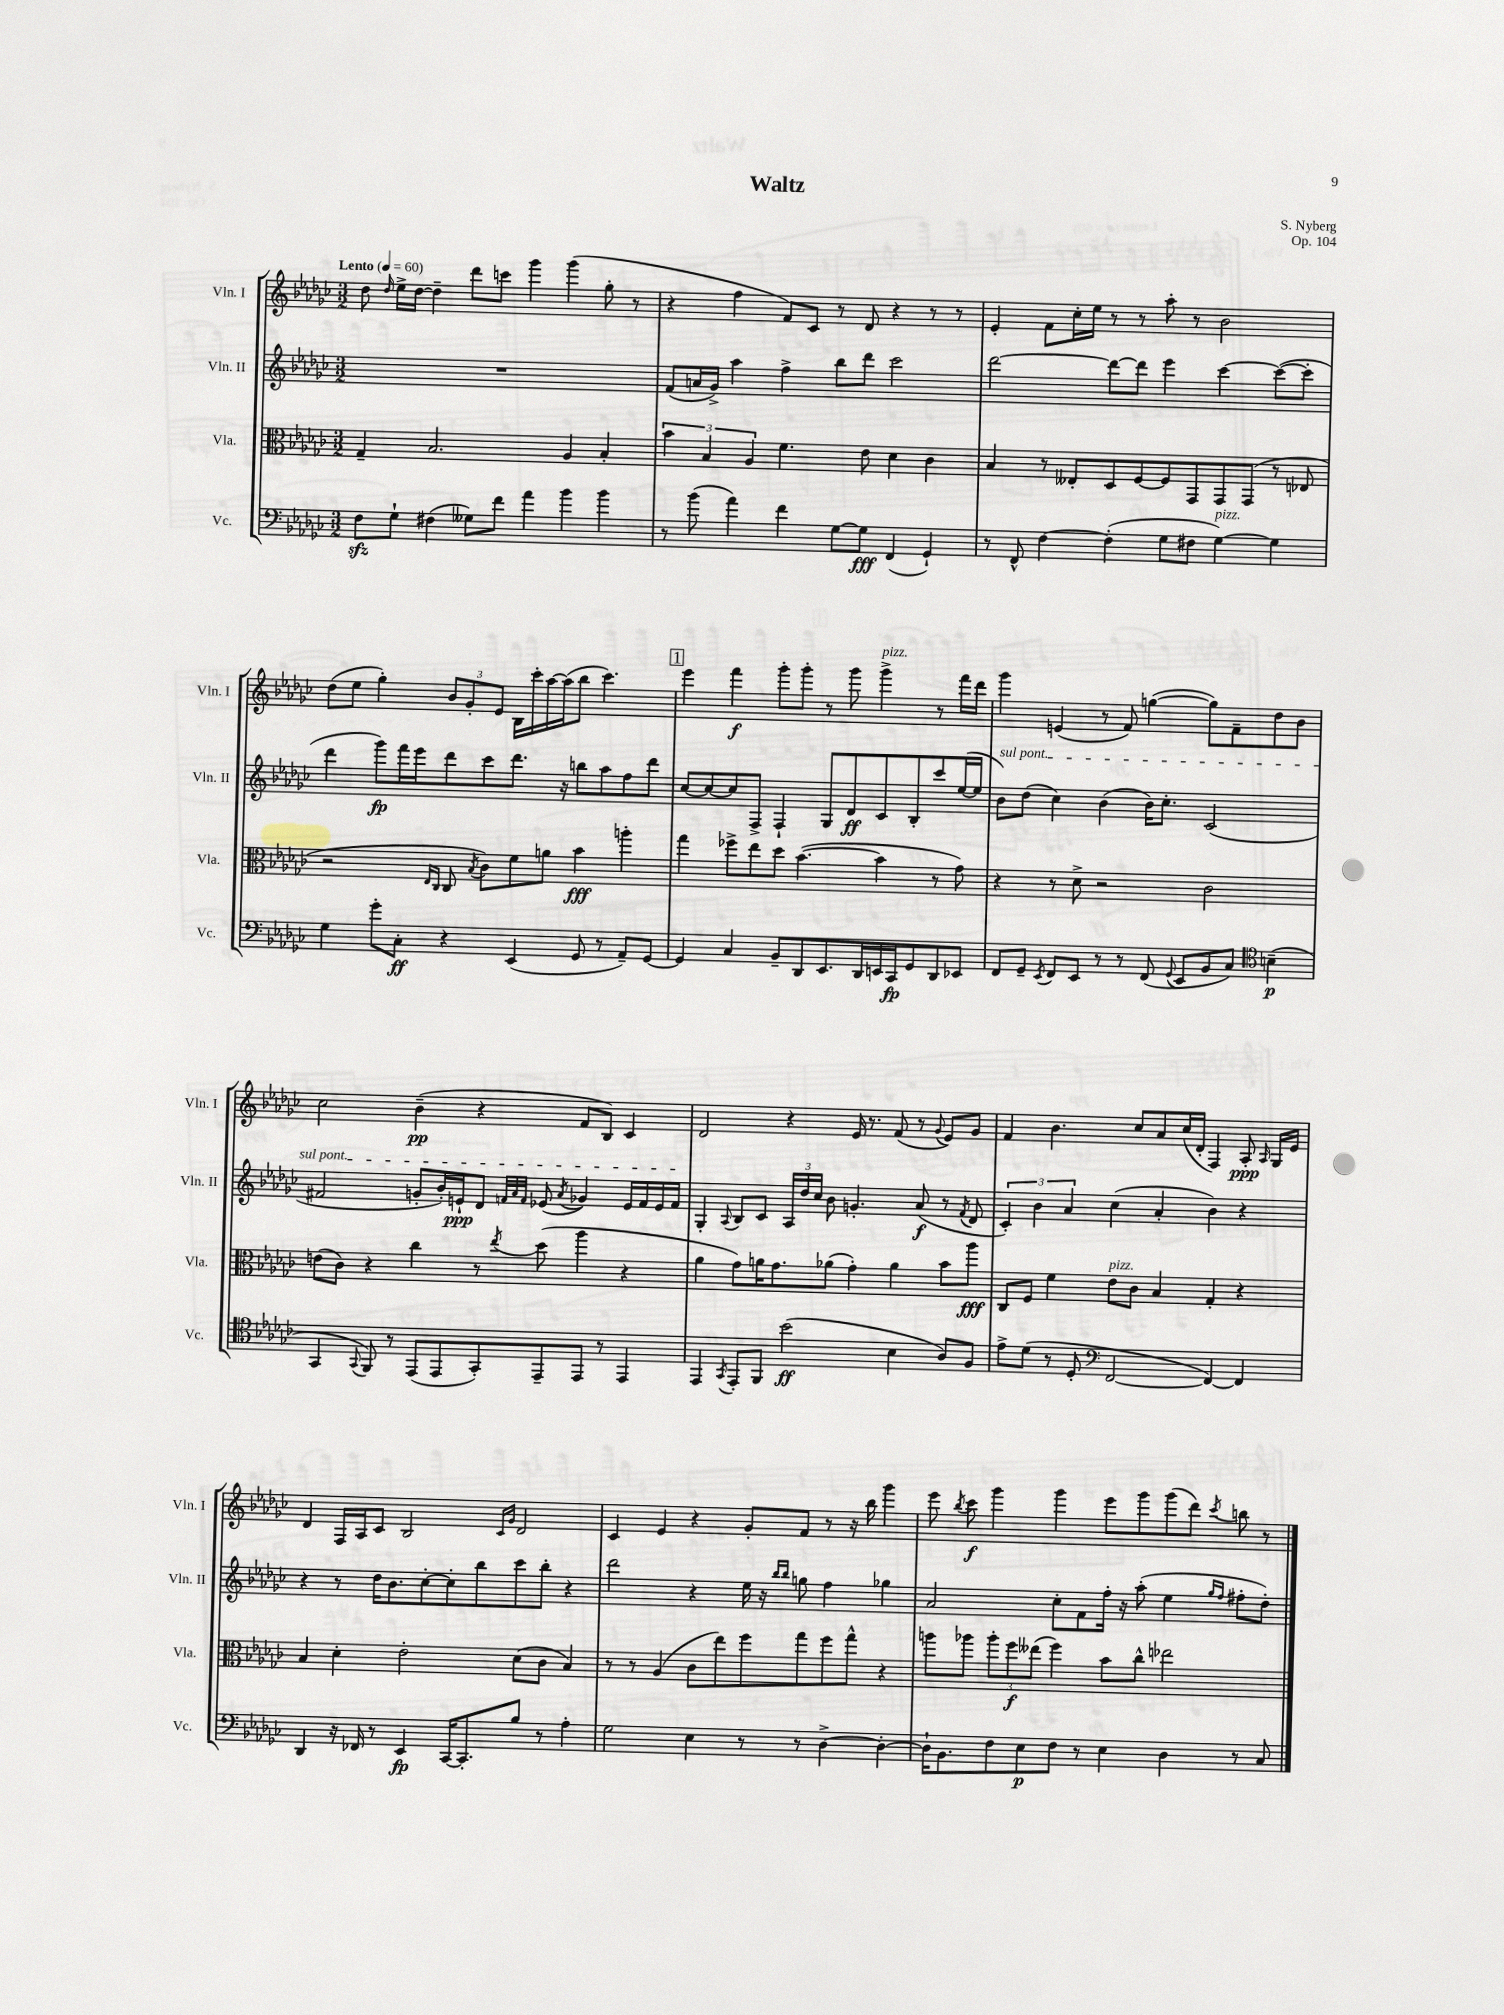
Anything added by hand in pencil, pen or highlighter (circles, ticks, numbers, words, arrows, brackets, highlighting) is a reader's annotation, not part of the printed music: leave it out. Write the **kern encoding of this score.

**kern	**kern	**kern	**kern
*staff4	*staff3	*staff2	*staff1
*clefF4	*clefC3	*clefG2	*clefG2
*k[b-e-a-d-g-c-]	*k[b-e-a-d-g-c-]	*k[b-e-a-d-g-c-]	*k[b-e-a-d-g-c-]
*M3/2	*M3/2	*M3/2	*M3/2
*MM60	*MM60	*MM60	*MM60
8F	4G-~	1.r	8dd-
.	.	.	16qqdd-
8G-`	.	.	16ee-^
.	.	.	[16dd-
(4F#	2.B-	.	4dd-~]
8G--)	.	.	8ddd-
8f	.	.	8ccc
4a-	.	.	4ggg-
4b-	4A-	.	(4ggg-
4b-	4B-'	.	8gg-'
.	.	.	8r
=	=	=	=
8r	6b-	(8f	4r
(8b-	.	16a	.
.	6B-	.	.
.	.	16g-^)	.
4a-)	.	4aa-	4ff
.	6A-	.	.
4f	4.f	4ff^	8f)
.	.	.	8c-
[8G-	.	8bb-	8r
8G-]	8e-	8ddd-	8d-
(4FF	4d-	2ccc-	4r
4GG-`)	4c-	.	8r
.	.	.	8r
=	=	=	=
8r	4B-	[2ddd-	4e-'
8FF^^	.	.	.
[4F	8r	.	8f
.	8E--'	.	16cc-'
.	.	.	16ee-
(4F']	8D-	8ddd-_	8r
.	[8F	8ddd-]	8r
8G-	8F]	4eee-	8aa-'
8F#	8GG-	.	8r
[4G-)	8GG-	[4ccc-	2b-
.	(8GG-	.	.
4G-]	8r	(8ccc-_	.
.	8E-	8ccc-']	.
=	=	=	=
4G-	2r	4ddd-	(8dd-
.	.	.	8ee-
8g-'	.	8ggg-)	4gg-')
8C-'	.	16fff	.
.	.	16eee-	.
.	16qqE-	.	.
.	16qqC-	.	.
4r	8C-	8ddd-	12b-
.	.	.	12g-'
.	8qB-	.	.
.	8c-)	8ccc-	.
.	.	.	12e-
(4EE-	8f	8.ddd-	16B-
.	.	.	16ccc-'
.	8a	.	[16aa-
.	.	16r	(16aa-]
8GG-	4b-	8bb	8bb-
8r	.	8aa-	4.ccc-)
8AA-~)	4aa'	8ff	.
[8GG-	.	8ddd-	.
=	=	=	=
4GG-]	4gg-	[8cc-	4eee-
.	.	8cc-_	.
4C-	8ff-^	8cc-]	4fff
.	8ee-	8F^	.
8BB-~	8dd-	4F`	8ggg-'
8DD-	([4.b-	.	8ggg-'
8.EE-	.	8G-	8r
.	.	8d-	8ggg-
16DD-	.	.	.
16EE	4b-]	8c-	4ggg-^
16CC-	.	.	.
8GG-	.	8B-'	.
8DD-	8r	8ccc-	8r
8EE-	8g-)	([16ee-	16fff
.	.	16ee-]	16ddd-
=	=	=	=
8FF	4r	8b-)	4ggg-
8GG-~	.	(8dd-	.
8qEE-	.	.	.
8FF	8r	4cc-)	(4e
8EE-	8d-^	.	.
8r	2r	(4b-	8r
8r	.	.	8f)
(8FF	.	16b-)	([4gg
.	.	8.cc-'	.
8qqGG-	.	.	.
8EE-	.	.	.
8BB-	2c-	(2c-	8gg])
8C-)	.	.	8f~
*clefC4	*	*	*
(4B~	.	.	8dd-
.	.	.	8b-
=	=	=	=
4GG-	(8e	2f#	2cc-
.	8c-)	.	.
8qqGG-	.	.	.
8FF)	4r	.	.
8r	.	.	.
(8EE-	4cc-	8g'	(4b-~
8EE-	.	16b-')	.
.	.	16e`	.
8GG-')	8r	8d-	4r
.	.	32qqf	.
.	.	32qqa-	.
.	8qee-	32qqf	.
8EE-~	(8dd-	(8e-	.
.	.	8qa-	.
8EE-	4aa-	4g-)	8f
8r	.	.	8B-)
4EE-	4r	16e-	4c-
.	.	16f	.
.	.	16e-	.
.	.	16f	.
=	=	=	=
4EE-	4a-	4G-'	2d-
8qGG-	.	8qqA-	.
8EE-'	8g-)	8B-	.
8FF	16a	8c-	.
.	8.g-	.	.
(2b-	.	24A-	4r
.	.	24dd-	.
.	.	24cc-	.
.	(8a-	8b-	.
.	4g-')	4.g'	16e-
.	.	.	8.r
4B-	4a-	.	(8f
.	.	(8a-	8r
.	.	.	8qqg-
8A-)	8b-	8r	8e-)
.	.	8qf	.
8F	8aa-	8d-	8g-
=	=	=	=
8e-^	8C-	6c-')	4f
(8d-	8F	.	.
.	.	6b-	.
8r	4f	.	4.b-
.	.	6a-	.
8D-'	.	.	.
*clefF4	*	*	*
[2FF	8e-	(4cc-	.
.	8c-	.	8cc-
.	4B-	4a-'	8a-
.	.	.	(16cc-
.	.	.	16d-'
4FF_)	4G-'	4b-)	4F)
4FF]	4r	4r	8A-'
.	.	.	16qqA-
.	.	.	16G-
.	.	.	16e-
=	=	=	=
4DD-	4B-	4r	4d-
16r	4d-'	8r	16F
16FF-	.	.	16A-
8r	.	16dd-	8c-
.	.	8.b-	.
4EE-	2e-'	.	2B-
.	.	[8cc-'	.
[16CC-	.	8cc-']	.
8.CC-']	.	.	.
.	.	8bb-	.
.	.	.	16qqc-
.	.	.	16qqg-
8B-	(8d-	8ccc-	2d-
8r	8c-	8bb-'	.
4A-'	4B-)	4r	.
=	=	=	=
2G-	8r	2ddd-	4c-
.	8r	.	.
.	(4A-	.	4e-
4E-	8c-	4r	4r
.	8ee-)	.	.
8r	8ff	16ee-	8g-'
.	.	16r	.
.	.	16qqbb-	.
.	.	16qqbb-	.
8r	8gg-	8gg	8f
[4D-^	8ff	4ff	8r
.	8gg-^^	.	16r
.	.	.	16bb-
4D-'_	4r	4gg-	4ggg-
=	=	=	=
16D-`]	8aa	2a-	8eee-
8.BB-	.	.	.
.	.	.	8qbb-
.	8aa-	.	8ccc-
8F	12aa-'	.	4ggg-
.	12ff	.	.
8E-	.	.	.
.	(12ee--	.	.
8F	4ff)	8cc-'	4ggg-
8r	.	8f	.
4E-	8b-	16ff'	8eee-
.	.	16r	.
.	8cc-^^	(8aa-'	8ggg-
4D-	2ee-	4ee-	(8ggg-
.	.	.	8ddd-)
.	.	16qqgg-	.
.	.	16qqff	8qccc-
8r	.	8ff#'	8bb
8C-	.	8dd-')	8r
==	==	==	==
*-	*-	*-	*-
